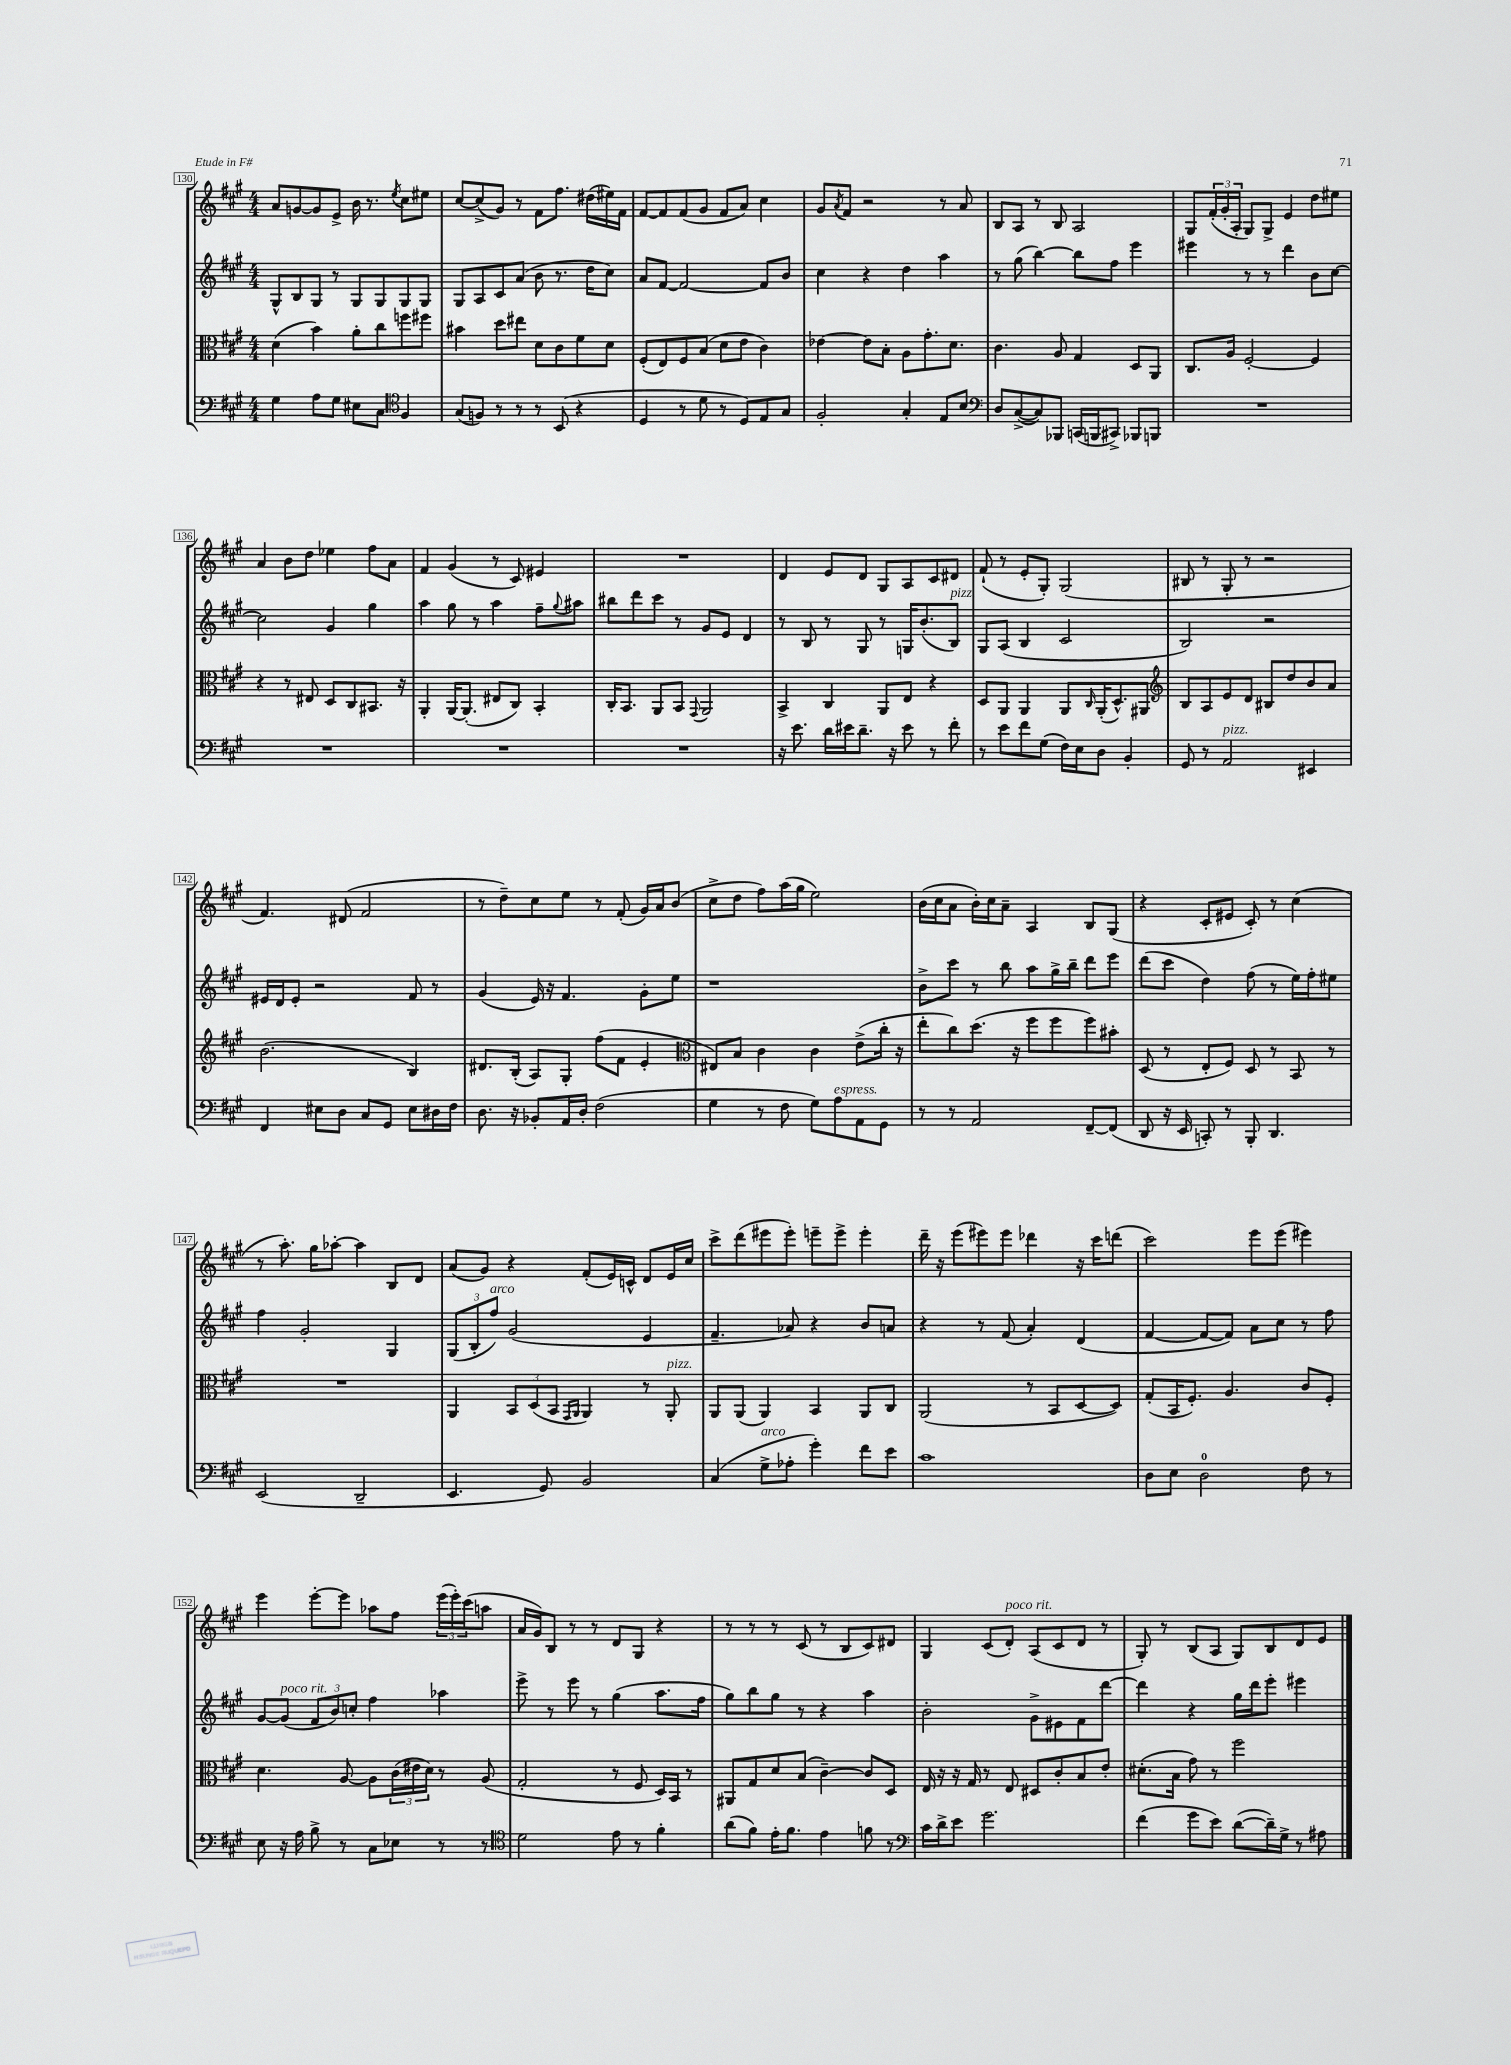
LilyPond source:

<<
\new StaffGroup <<
\new Staff = "s0" {
    \clef treble \key a \major \numericTimeSignature \time 4/4
    a'8 g'8~ g'8 e'8-> b'16 r8. \acciaccatura { e''8 } cis''8 eis''8 |
    cis''8~ cis''8->( gis'8) r8 fis'8 fis''8. dis''16( eis''16) fis'16 |
    fis'8~ fis'8 fis'8( gis'8 fis'8 a'8) cis''4 |
    gis'8 \acciaccatura { a'8 } fis'8 r2 r8 a'8 |
    b8 a8 r8 b8 a2 |
    gis8 \tuplet 3/2 { fis'16-.( gis'16-. a16-. } gis8) gis8-> e'4 d''8 eis''8 |
    a'4 b'8 d''8 ees''4 fis''8 a'8 |
    fis'4 gis'4( r8 cis'8) eis'4 |
    R1 |
    d'4 e'8 d'8 gis8 a8 cis'8 dis'8 |
    fis'8-!( r8 e'8-. gis8-.) gis2( |
    bis8 r8 gis8-. r8 r2 |
    fis'4.) dis'8( fis'2 |
    r8 d''8--) cis''8 e''8 r8 fis'8-.( gis'16) a'16 b'8( |
    cis''8-> d''8 fis''8) a''16( gis''16 e''2) |
    b'16( cis''16 a'8 b'16-.) cis''16 a'8-- a4 b8 gis8( |
    r4 cis'8-. eis'8 cis'8-.) r8 cis''4( |
    r8 a''8.-.) gis''16 aes''8~-. aes''4 b8 d'8 |
    a'8( gis'8) r4 fis'8-.( e'16) c'16-^ d'8 e'16 cis''16 |
    cis'''8-> d'''8( eis'''8 eis'''8-.) e'''8-- e'''8-> e'''4-. |
    d'''16-- r16 e'''8( eis'''8) eis'''8 des'''4 r16 cis'''16 d'''8( |
    cis'''2) e'''8 e'''8( eis'''4) |
    e'''4 e'''8~-. e'''8 aes''8 fis''8 \tuplet 3/2 { e'''16( e'''16-.) cis'''16( } a''8 |
    a'16 gis'16) b8 r8 r8 d'8 gis8 r4 |
    r8 r8 r8 cis'8( r8 b8 cis'8) dis'8 |
    gis4 cis'8( d'8-.^\markup { \italic "poco rit." }) a8( cis'8 d'8 r8 |
    gis8-.) r8 b8( a8 gis8) b8 d'8 e'8 \bar "|." |
}
\new Staff = "s1" {
    \clef treble \key a \major \numericTimeSignature \time 4/4
    gis8-^ b8 gis8 r8 gis8 gis8 gis8 gis8 |
    gis8 a8 cis'8 a'8( b'8 r8. d''16 cis''8) |
    a'8 fis'8~ fis'2~ fis'8 b'8 |
    cis''4 r4 d''4 a''4 |
    r8 gis''8( b''4~) b''8 fis''8 e'''4 |
    eis'''4 r8 r8 d'''4 b'8 cis''8~ |
    cis''2 gis'4 gis''4 |
    a''4 gis''8 r8 a''4 fis''8-- \appoggiatura { gis''8 } ais''8 |
    bis''8 d'''8 cis'''8 r8 gis'8 e'8 d'4 |
    r8 b8 r8 gis8 r8 g16 b'8.-.( b8^\markup { \italic "pizz." }) |
    gis8 a8( b4 cis'2 |
    b2) r2 |
    eis'16 d'16 eis'8-. r2 fis'8 r8 |
    gis'4( e'16) r16 fis'4. gis'8-. e''8 |
    r1 |
    b'8-> cis'''8 r8 b''8 a''8 gis''16-> b''16-- d'''8 e'''8 |
    d'''8( cis'''8 d''4) fis''8( r8 e''16) fis''16-. eis''8 |
    fis''4 gis'2-. gis4 |
    \tuplet 3/2 { gis8( b8-. fis''8^\markup { \italic "arco" }) } gis'2( e'4 |
    fis'4.-- aes'8) r4 b'8 a'8 |
    r4 r8 fis'8( a'4-.) d'4( |
    fis'4~ fis'8~ fis'8) a'8 cis''8 r8 fis''8 |
    gis'8~ gis'8^\markup { \italic "poco rit." }( \tuplet 3/2 { fis'8 b'8) c''8-. } fis''4 aes''4 |
    e'''8-> r8 e'''8 r8 gis''4( a''8. fis''16 |
    gis''8) b''8 gis''8 r8 r4 a''4 |
    b'2-. gis'8-> eis'8 fis'8 d'''8~ |
    d'''4 r4 gis''16 d'''16 e'''8-. eis'''4 \bar "|." |
}
\new Staff = "s2" {
    \clef alto \key a \major \numericTimeSignature \time 4/4
    d'4( b'4) a'8-. cis''8 f''8 fis''8 |
    bis'4 d''8 eis''8 d'8 cis'8 fis'8 d'8 |
    fis8-.( e8) fis8 b8( d'8 e'8 cis'4) |
    ees'4~ ees'8 b8-. a8 gis'8.-. d'8. |
    cis'4. a8 gis4 d8 a,8 |
    cis8. a16 fis2~-. fis4 |
    r4 r8 eis8 d8 cis8 bis,8. r16 |
    a,4-. a,16~ a,8.-.( eis8 cis8) b,4-. |
    cis16-. b,8. a,8 b,8 \appoggiatura { gis,8 } a,2 |
    b,4-> cis4 a,8 e8 r4 |
    d8 a,8 a,4 a,8 \grace { cis16 } a,16-.( d8.-^) ais,8 |
    \clef treble b8 a8 e'8 d'8 bis8 d''8 b'8 a'8 |
    b'2.( b4) |
    dis'8. b16-.( a8) gis8-. fis''8( fis'8 e'4-. |
    \clef alto eis8) b8 cis'4 cis'4 e'8->( cis''16-. r16 |
    e''8-. cis''8) d''8.( r16 fis''8 fis''8 fis''8) bis'8-. |
    d8( r8 e8-. fis8) d8 r8 b,8 r8 |
    R1 |
    a,4 \tuplet 3/2 { b,8 d8( b,8 } \grace { gis,16 a,16 } a,4) r8 a,8-.^\markup { \italic "pizz." } |
    a,8 a,8( a,4) b,4 a,8 cis8 |
    a,2( r8 b,8 d8~ d8) |
    gis8-.( b,16 fis8.-.) a4. cis'8 fis8-. |
    d'4. a8~ a8 \tuplet 3/2 { cis'16( eis'16 d'16) } r8 a8( |
    gis2-. r8 fis8 d16) b,16 r8 |
    ais,8 gis8 d'8 b8( cis'4~--) cis'8 d8 |
    e16 r16 r16 gis16 r8 e8 dis8 cis'8-. b8 e'8-. |
    dis'8.-.( b16 gis'8) r8 fis''2 \bar "|." |
}
\new Staff = "s3" {
    \clef bass \key a \major \numericTimeSignature \time 4/4
    gis4 a8 gis8 eis8 cis8 \clef tenor fis4 |
    gis8( f8) r8 r8 r8 b,8( r4 |
    d4 r8 d'8 r8 d8) e8 gis8 |
    fis2-. gis4-. e8 b8 |
    \clef bass d8 cis8~->( cis8) bes,,8 c,16( b,,16 cis,8->) bes,,8 b,,8 |
    R1 |
    R1 |
    R1 |
    R1 |
    r16 e'8. d'16 eis'16 d'8.-- r16 eis'8 r8 fis'8-. |
    r8 e'8 fis'8 gis8( fis16) e16 d8 b,4-. |
    gis,8 r8 a,2^\markup { \italic "pizz." } eis,4 |
    fis,4 eis8 d8 cis8 gis,8 eis8 dis16 fis16 |
    d8. r16 bes,8-. a,16 d16-. fis2( |
    gis4 r8 fis8 gis8) a8^\markup { \italic "espress." } a,8 gis,8 |
    r8 r8 a,2 fis,8~-- fis,8( |
    d,8 r16 e,16 c,8-.) r8 b,,8-. d,4. |
    e,2( d,2-- |
    e,4. gis,8) b,2 |
    cis4( gis8->^\markup { \italic "arco" } aes8-. gis'4-.) fis'8 e'8 |
    cis'1 |
    d8 e8 d2-0 fis8 r8 |
    e8 r16 a16 b8-> r8 cis8 ees8 r8 r8 |
    \clef tenor d'2 e'8 r8 fis'4-. |
    a'8( fis'8) e'16-. fis'8. e'4 f'8 r8 |
    \clef bass cis'16 d'16-> e'8 gis'2. |
    fis'4( gis'8 e'8) d'8~( d'16--) gis16-> r8 ais8 \bar "|." |
}
>>
>>
\layout { \context { \Score currentBarNumber = #130 \override BarNumber.stencil = #(make-stencil-boxer 0.1 0.3 ly:text-interface::print) } }
